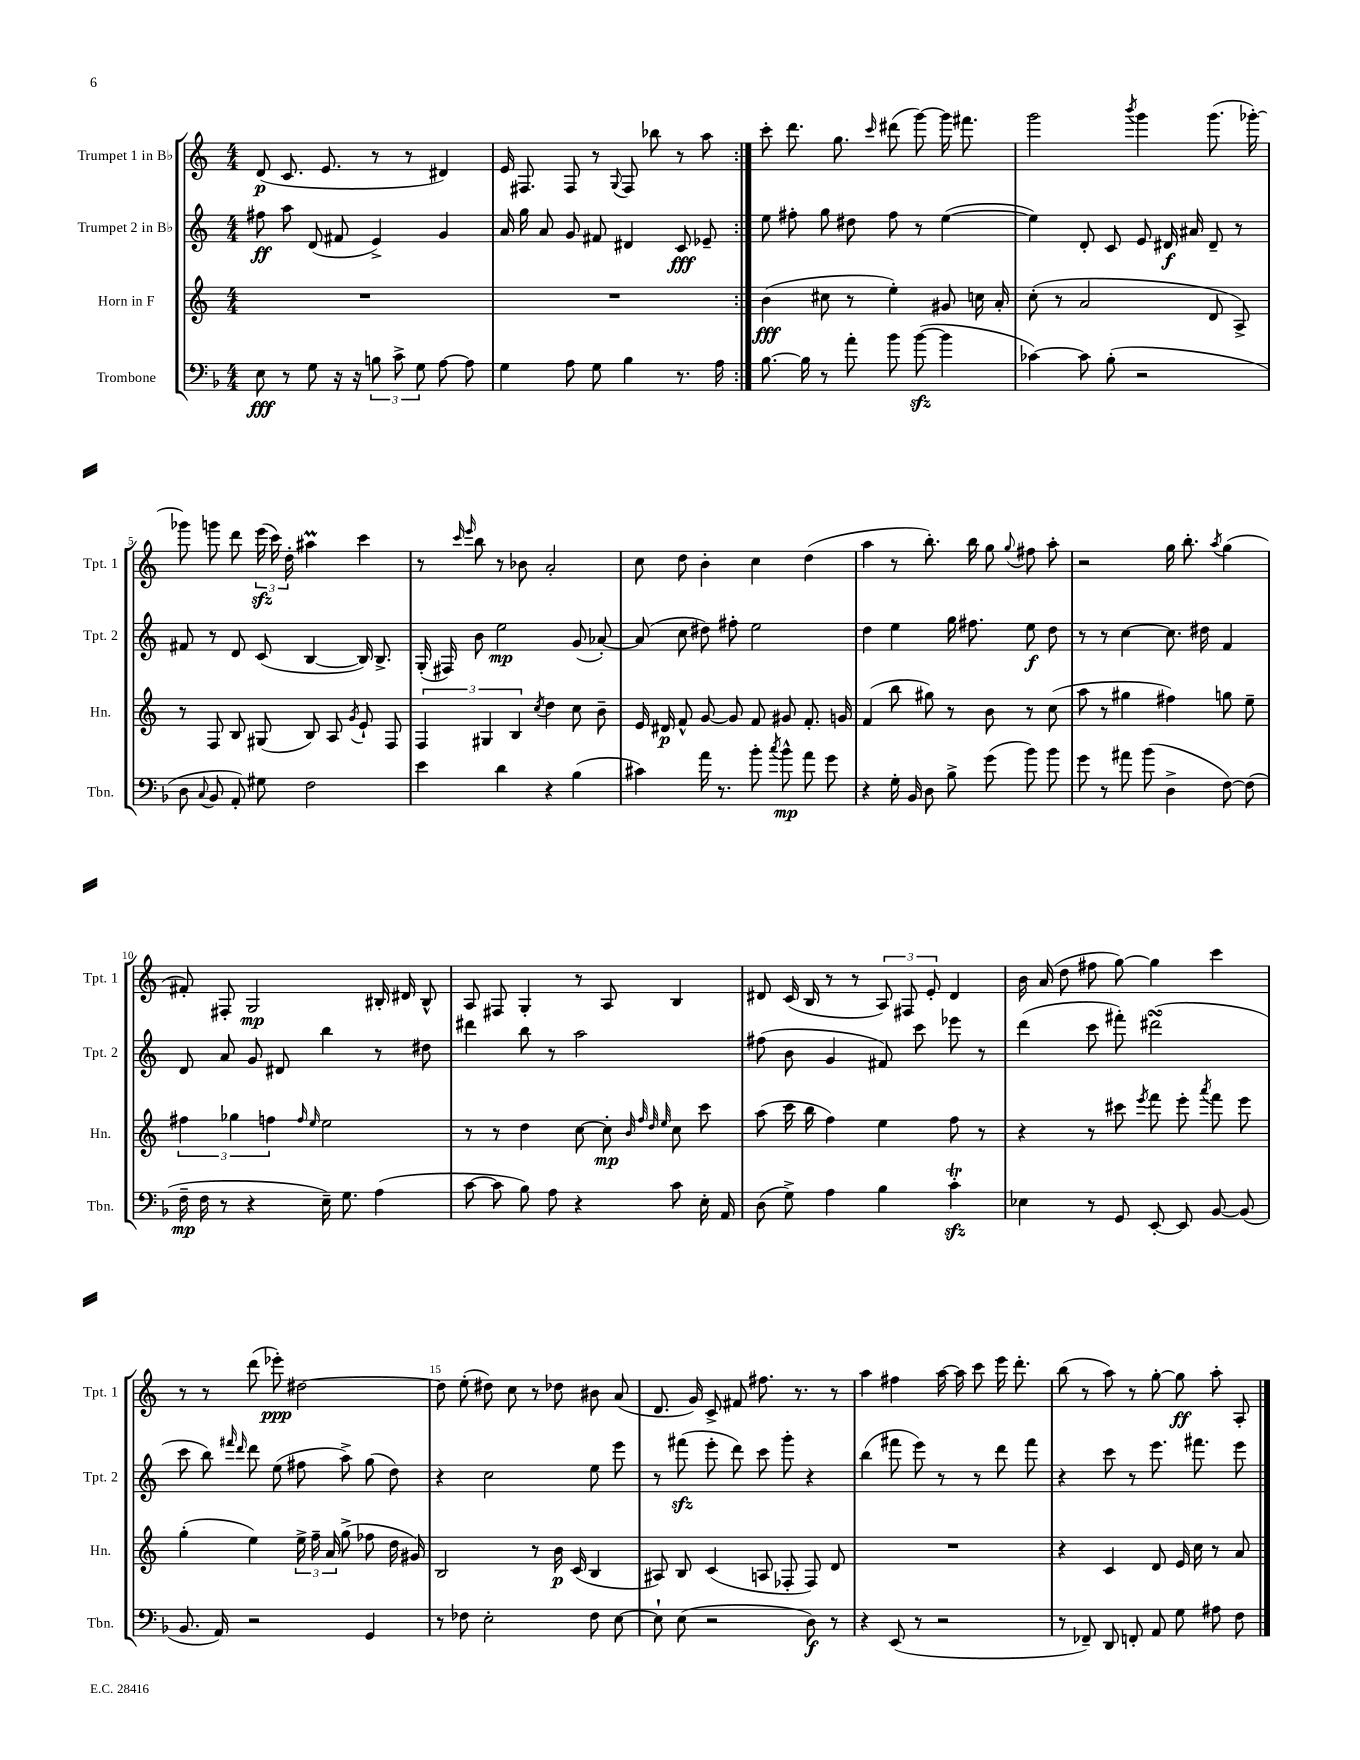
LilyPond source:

<<
\new StaffGroup <<
\new Staff = "s0" \with { instrumentName = "Trumpet 1 in Bb" shortInstrumentName = "Tpt. 1" } {
    \clef treble \key c \major \numericTimeSignature \time 4/4
    \autoBeamOff \repeat volta 2 { d'8\p( c'8. e'8. r8 r8 dis'4) |
    e'16 fis8. fis8 r8 \appoggiatura { g8 } fis8 bes''8 r8 a''8 | }
    c'''8-. d'''8. g''8. \grace { c'''16 } dis'''8( g'''8~) g'''16 fis'''8. |
    g'''2 \acciaccatura { b'''8 } g'''4 g'''8.( ges'''16~-.) |
    ges'''8 g'''8 d'''8 \tuplet 3/2 { e'''16\sfz( c'''16) d''16-. } ais''4\prall c'''4 |
    r8 \grace { c'''16 e'''16 } b''8 r8 bes'8 a'2-. |
    c''8 d''8 b'4-. c''4 d''4( |
    a''4 r8 b''8.-.) b''16 g''8 \appoggiatura { g''8 } fis''8 a''8-. |
    r2 g''16 b''8.-. \acciaccatura { a''8 } g''4( |
    fis'8-.) fis8-. g2\mp bis16-. dis'16 bis8-^ |
    a8 fis8 g4-. r8 a8 b4 |
    dis'8 c'16( b16 r8 r8 \tuplet 3/2 { a8) fis8 e'8-. } dis'4 |
    b'16 a'16( d''8 fis''8 g''8~) g''4 c'''4 |
    r8 r8 d'''8( ees'''8-.\ppp) dis''2~ |
    dis''8 e''8-.( dis''8) c''8 r8 des''8 bis'8 a'8( |
    d'8. g'16) c'8-> fis'8 fis''8. r8. r8 |
    a''4 fis''4 a''16~ a''16 c'''8 e'''16 d'''8.-. |
    b''8( r8 a''8) r8 g''8~-. g''8\ff a''8-. a8-. \bar "|." |
}
\new Staff = "s1" \with { instrumentName = "Trumpet 2 in Bb" shortInstrumentName = "Tpt. 2" } {
    \clef treble \key c \major \numericTimeSignature \time 4/4
    \autoBeamOff \repeat volta 2 { fis''8\ff a''8 d'8( fis'8 e'4->) g'4 |
    a'16 g''16 a'8 g'8 fis'8 dis'4 c'8\fff ees'8-- | }
    e''8 fis''8-. g''8 dis''8 fis''8 r8 e''4~( |
    e''4) d'8-. c'8 e'8 dis'16\f ais'16 dis'8-- r8 |
    fis'8 r8 d'8 c'8( b4~ b16) b8.-> |
    g16-.( fis16) b'8 e''2\mp g'8( aes'8~-.) |
    aes'8( c''8 dis''8) fis''8-. e''2 |
    d''4 e''4 g''16 fis''8. e''8\f d''8 |
    r8 r8 c''4~ c''8. dis''16 f'4 |
    d'8 a'8 g'8 dis'8 b''4 r8 dis''8 |
    dis'''4 b''8 r8 a''2 |
    fis''8( b'8 g'4 fis'8) c'''8 ees'''8 r8 |
    d'''4( c'''8 fis'''8-.) dis'''2\turn( |
    c'''8 b''8) \grace { fis'''16 d'''16 } d'''8 e''8( fis''8 a''8->) g''8( d''8) |
    r4 c''2 e''8 e'''8 |
    r8 fis'''8\sfz( e'''8-. d'''8) c'''8 g'''8-. r4 |
    b''4( fis'''8 e'''8) r8 r8 d'''8 fis'''8 |
    r4 c'''8 r8 e'''8. fis'''8. e'''8 \bar "|." |
}
\new Staff = "s2" \with { instrumentName = "Horn in F" shortInstrumentName = "Hn." } {
    \clef treble \key c \major \numericTimeSignature \time 4/4
    \autoBeamOff \repeat volta 2 { R1 |
    R1 | }
    b'4\fff( cis''8 r8 e''4-.) gis'8 c''16 a'16-. |
    c''8-.( r8 a'2 d'8 a8->) |
    r8 f8 b8 gis8( b8) a8 \acciaccatura { g'8 } e'8-! f8 |
    \tuplet 3/2 { f4 gis4 b4 } \acciaccatura { c''8 } d''4 c''8 b'8-- |
    e'16 dis'16\p f'8-^ g'8~ g'8 f'8 gis'8 f'8.-. g'16 |
    f'4( b''8 gis''8) r8 b'8 r8 c''8( |
    a''8 r8 gis''4 fis''4) g''8 e''8-- |
    \tuplet 3/2 { fis''4 ges''4 f''4 } \grace { f''16 e''16 } e''2 |
    r8 r8 d''4 c''8~ c''8-.\mp \grace { b'32 f''32 d''32 e''32 } c''8 c'''8 |
    a''8( c'''16 b''16 f''4) e''4 f''8 r8 |
    r4 r8 cis'''8 \acciaccatura { e'''8 } f'''8 e'''8-. \acciaccatura { a'''8 } f'''8 e'''8 |
    g''4-.( e''4) \tuplet 3/2 { e''16-> f''16-- a'16 } g''8->( fes''8 d''16 gis'16) |
    b2 r8 b'16\p c'16( b4 |
    ais8) b8 c'4( a8 fes8-. fes8) d'8 |
    R1 |
    r4 c'4 d'8 e'16 c''16 r8 a'8 \bar "|." |
}
\new Staff = "s3" \with { instrumentName = "Trombone" shortInstrumentName = "Tbn." } {
    \clef bass \key f \major \numericTimeSignature \time 4/4
    \autoBeamOff \repeat volta 2 { e8\fff r8 g8 r16 r16 \tuplet 3/2 { b8 c'8-> g8 } a8~ a8 |
    g4 a8 g8 bes4 r8. a16 | }
    bes8.~ bes16 r8 a'8-. bes'8 bes'8~\sfz( bes'4 |
    ces'4~) ces'8 bes8-.( r2 |
    d8 \appoggiatura { c8 } bes,8 a,8-.) gis8 f2 |
    e'4 d'4 r4 bes4( |
    cis'4) a'16 r8. bes'8-. \acciaccatura { c''8 } bes'8-^\mp a'8 g'8 |
    r4 g16-. bes,16 d8 bes8-> g'8( bes'8) bes'8 |
    g'8 r8 ais'8 bes'8( d4-> f8~) f8( |
    f16--\mp f16 r8 r4 e16--) g8. a4( |
    c'8~ c'8 bes8) a8 r4 c'8 e16-. a,16 |
    d8( g8->) a4 bes4 c'4-.\trill\sfz |
    ees4 r8 g,8 e,8~-. e,8 bes,8~ bes,8( |
    bes,8. a,16) r2 g,4 |
    r8 fes8 e2-. fes8 e8~ |
    e8-! e8( r2 d8\f) r8 |
    r4 e,8( r8 r2 |
    r8 fes,8--) d,8 f,8-. a,8 g8 ais8 f8 \bar "|." |
}
>>
>>
\layout { \context { \Score \override BarNumber.break-visibility = ##(#f #t #t) barNumberVisibility = #(every-nth-bar-number-visible 5) } }
